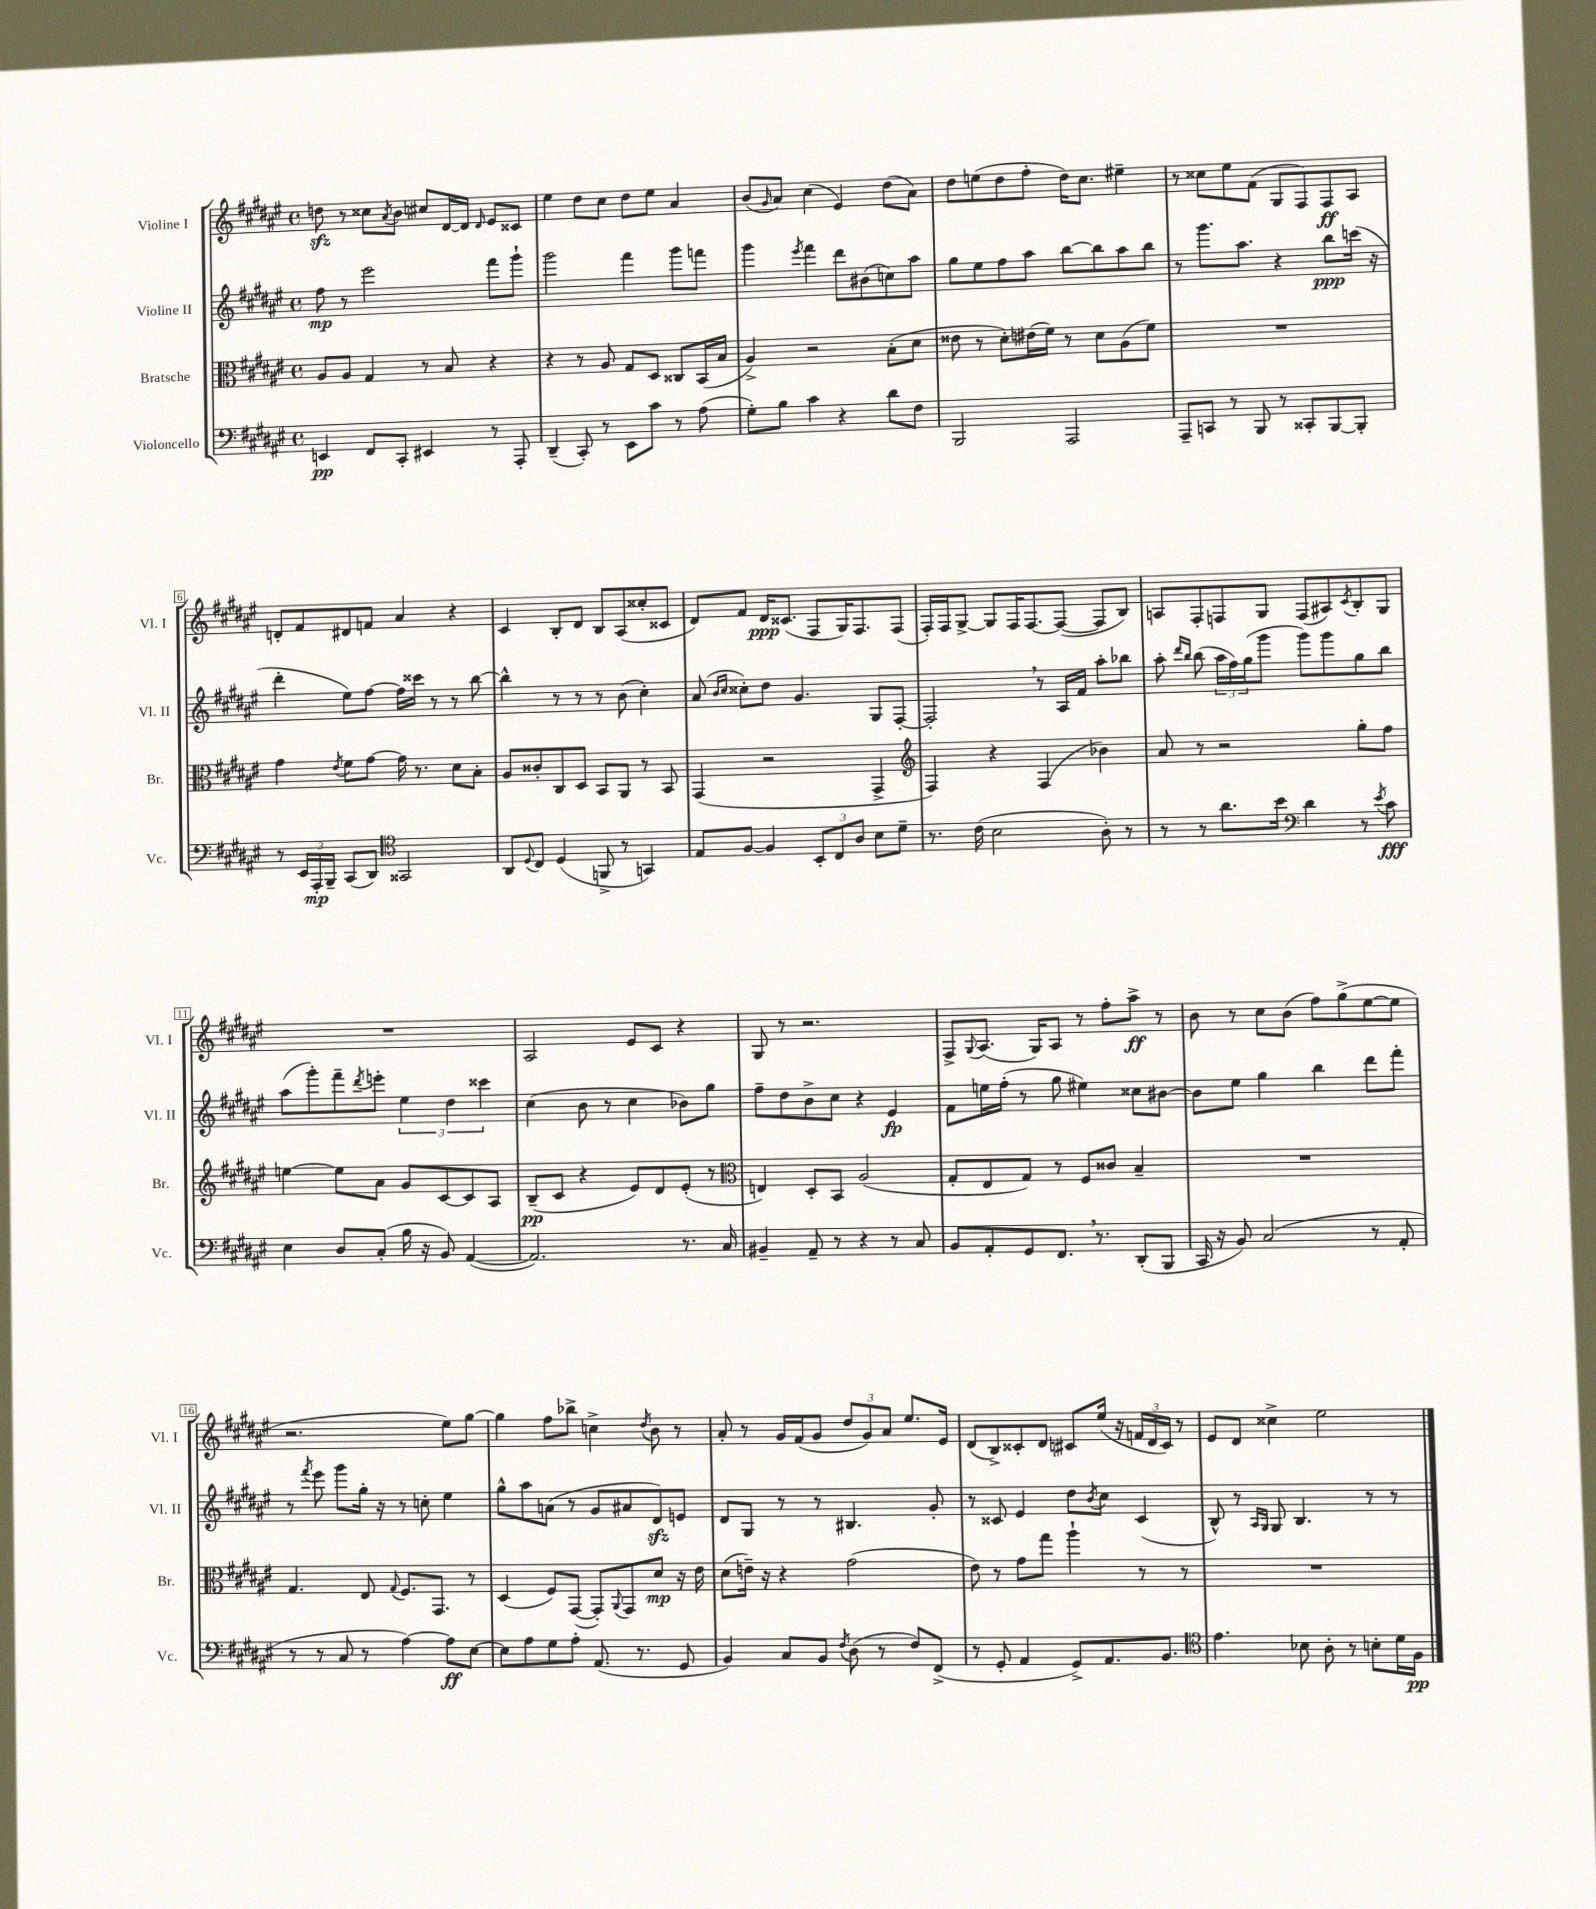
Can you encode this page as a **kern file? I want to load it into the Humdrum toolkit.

**kern	**kern	**kern	**kern
*staff4	*staff3	*staff2	*staff1
*clefF4	*clefC3	*clefG2	*clefG2
*k[f#c#g#d#a#e#]	*k[f#c#g#d#a#e#]	*k[f#c#g#d#a#e#]	*k[f#c#g#d#a#e#]
*M4/4	*M4/4	*M4/4	*M4/4
*met(c)	*met(c)	*met(c)	*met(c)
4EE	8A#	8ff#	8dd
.	8A#	8r	8r
8FF#	4G#	2eee#	8cc##
.	.	.	8qa#
8CC#'	.	.	8b
4EE#	8r	.	8cc#
.	8B	.	[16d#
.	.	.	16d#]
.	.	.	16qqd#
8r	4r	8fff#	8e#
8AAA#'	.	8ggg#`	8c##
=	=	=	=
(4DD#~	4r	2ggg#	4ee#
8CC#')	8r	.	8dd#
8r	8A#	.	8cc#
8EE#	8G#	4fff#	8dd#
8c#	8D#	.	8ee#
8r	8C##	8ggg#	4a#
(8A#	(16BB	8fff	.
.	16B	.	.
=	=	=	=
8G#')	4A#^)	4ggg#	(8b
.	.	.	16qqg#
8B	.	.	8a#)
.	.	8qeee#	.
4c#	2r	4fff#	(4cc#
4r	.	8ddd#	4e#)
.	.	(8b#	.
8d#	(8B'	8cc)	(8dd#
8F#	8d#	8aa#	8a#)
=	=	=	=
2BBB	8e##	8gg#	8dd#
.	8r	8ee#	(8ee
.	8d#')	8ff#	8dd#
.	(16e#	8aa#	8ff#'
.	16f#)	.	.
2AAA#	8r	[8bb	16dd#)
.	.	.	8.cc#
.	8d#	8bb]	.
.	(8A#	8aa#	4ee#~
.	8f#)	8bb	.
=	=	=	=
8AAA#~	1r	8r	8r
8CC	.	8.ggg#	8cc##
8r	.	.	8ee#
.	.	8.aa#	.
8BBB	.	.	(8f#
8r	.	4r	8G#
8CC##'	.	.	8F#)
[8BBB	.	8bb	8F#
8BBB']	.	(16ccc	8A#
.	.	16r	.
=	=	=	=
8r	4g#	4ddd#'	8d'
24EE#	.	.	8f#
24AAA#'	.	.	.
24BBB~	.	.	.
.	8qe#	.	.
(8CC#	8f#	8ee#)	8d#
8DD#)	[8g#	[8ff#	8f
*clefC4	*	*	*
2GG##	16g#]	16ff#]	4a#
.	8.r	16ccc##	.
.	.	8r	.
.	8d#	8r	4r
.	8B'	[8bb	.
=	=	=	=
8AA#	8A#	4bb^^]	4c#
8qqD#	.	.	.
8C#	8c##'	.	.
(4D#	8C#	8r	8B'
.	8D#	8r	8d#
8FF^	8BB	8r	8B
8r	8AA#	(8b	(8A#
4GG)	8r	4cc#')	8cc##'
.	8BB	.	8c##
=	=	=	=
8E#	(4GG#	(8a#	8d#)
.	.	16qqb	.
.	.	16qqcc#	.
[8F#	.	8cc##')	8f#
4F#]	2r	8dd#	16d#
.	.	.	(8.c##
.	.	4.g#	.
12BB'	.	.	8F#
12C#	.	.	.
.	.	.	16G#)
12A#	.	.	.
.	.	.	8.F#
8B	4GG#^	8G#	.
8d#~	.	[8F#'	(8F#
=	=	=	=
*	*clefG2	*	*
8.r	4F#)	2F#']	16F#')
.	.	.	16F#
.	.	.	[8G#^
(16c#	.	.	.
2B	4r	.	8G#]
.	.	.	16F#
.	.	.	[8.F#
.	(4F#	8r	.
.	.	16A#	(8F#_
.	.	16f#	.
8A#')	4b-)	8aa#'	8F#]
8r	.	8bb-	8B)
=	=	=	=
8r	8a#	8aa#'	8A
.	.	16qqddd#	.
.	.	16qqbb	.
8r	8r	(8bb	8F#'
8.a#	2r	24aa#	8F
.	.	24ff#)	.
.	.	(24gg#	.
.	.	8ggg#	8G#
16b	.	.	.
*clefF4	*	*	*
4d#	.	8ggg#)	(8F
.	.	8ggg#	8A#)
.	.	.	8qc#
8r	8gg#'	8gg#	8B'
8qe#	.	.	.
8c#	8ff#	8bb	8G#
=	=	=	=
4E#	[4ee	(8aa#	1r
.	.	8ggg#')	.
8D#	8ee]	8fff#~	.
.	.	8qddd#	.
(8C#'	8a#	8eee'	.
16B	8g#	6ee#	.
16r	.	.	.
8BB)	[8c#	.	.
.	.	6dd#	.
([4AA#	8c#]	.	.
.	.	6ccc##	.
.	8A#	.	.
=	=	=	=
2.AA#])	(8B~	(4cc#	2A#
.	8c#	.	.
.	4r	8b	.
.	.	8r	.
.	8e#)	4cc#	8e#
.	8d#	.	8c#
8.r	(8e#'	8b-)	4r
.	8r	8gg#	.
16C#	.	.	.
=	=	=	=
*	*clefC3	*	*
4BB#~	4E)	8ff#~	8G#
.	.	8dd#	8r
8AA#~	8D#'	8b^	2.r
8r	8BB	8cc#	.
4r	(2A#	4r	.
8r	.	4e#	.
8C#	.	.	.
=	=	=	=
8BB	8G#'	8f#	8F#^
.	.	.	8qqG#
8AA#'	8E#	16ee	(8.A#
.	.	(16ff#'	.
8GG#	8G#)	8r	.
.	.	.	16G#)
8.FF#	8r	8gg#	8A#
.	8F#	4ee#)	8r
8.r	.	.	.
.	8c##	.	8ff#'
(8DD#'	4B~	8cc##	8aa#^
8BBB	.	[8b#	8r
=	=	=	=
16CC#	1r	8b#]	8b
16r	.	.	.
8BB)	.	8ee#	8r
(2C#	.	4gg#	8cc#
.	.	.	(8b
.	.	4bb	8ff#)
.	.	.	(8gg#^
8r	.	8ddd#	[8ee#
8AA#'	.	8fff#'	8ee#]
=	=	=	=
8r	4.G#	8r	2.r
.	.	8qfff#	.
8r	.	8eee#	.
8C#	.	8ggg#	.
8r	8E#	16gg#'	.
.	.	16r	.
.	8qqG#	.	.
[4A#)	8.F#	8r	.
.	.	8cc'	.
.	8.GG#	.	.
8A#]	.	4ee#	8ee#)
[8E#	8r	.	[8gg#
=	=	=	=
8E#]	(4D#	8gg#^^	4gg#]
8A#	.	8aa#	.
8G#	8F#)	(8a	8ff#
8A#'	([8GG#	8r	8bb-^
(8.AA#	8GG#'])	8g#	4cc^
.	8qqAA#	.	.
.	8GG#	8a#	.
8.r	.	.	.
.	.	.	8qdd#
.	8d#	8d#)	8b
8GG#	16r	8e	8r
.	16e#	.	.
=	=	=	=
4BB)	(8d#	8d#	8a#'
.	16e~)	8G#	8r
.	16r	.	.
8C#	4r	8r	16g#
.	.	.	(16f#
8BB	.	8r	8g#
8qF#	.	.	.
(8D#	(2g#	4.B#	12dd#
.	.	.	12g#)
8r	.	.	.
.	.	.	12a#
8F#)	.	.	8.ee#
(8FF#^	.	8g#'	.
.	.	.	16e#
=	=	=	=
8r	8e#)	8r	(8d#
8GG#'	8r	8c##	8B^)
4AA#	8g#	4e#	8c##'
.	8gg#	.	8d#
8GG#^)	4aa#`	8dd#	8c#
.	.	8qb	.
8.AA#	.	8cc#	(16ee#
.	.	.	16r
.	8r	(4c##	24f
.	.	.	24d#
8.BB	.	.	.
.	.	.	24c#)
.	8r	.	8r
=	=	=	=
*clefC4	*	*	*
4.e#	1r	8B^^)	8e#
.	.	8r	8d#
.	.	16qqA#	.
.	.	16qqG#	.
.	.	8G#	4cc##^
8B-	.	4.B	.
8A#'	.	.	2ee#
8r	.	.	.
8B'	.	8r	.
16d#	.	8r	.
16F#	.	.	.
==	==	==	==
*-	*-	*-	*-
